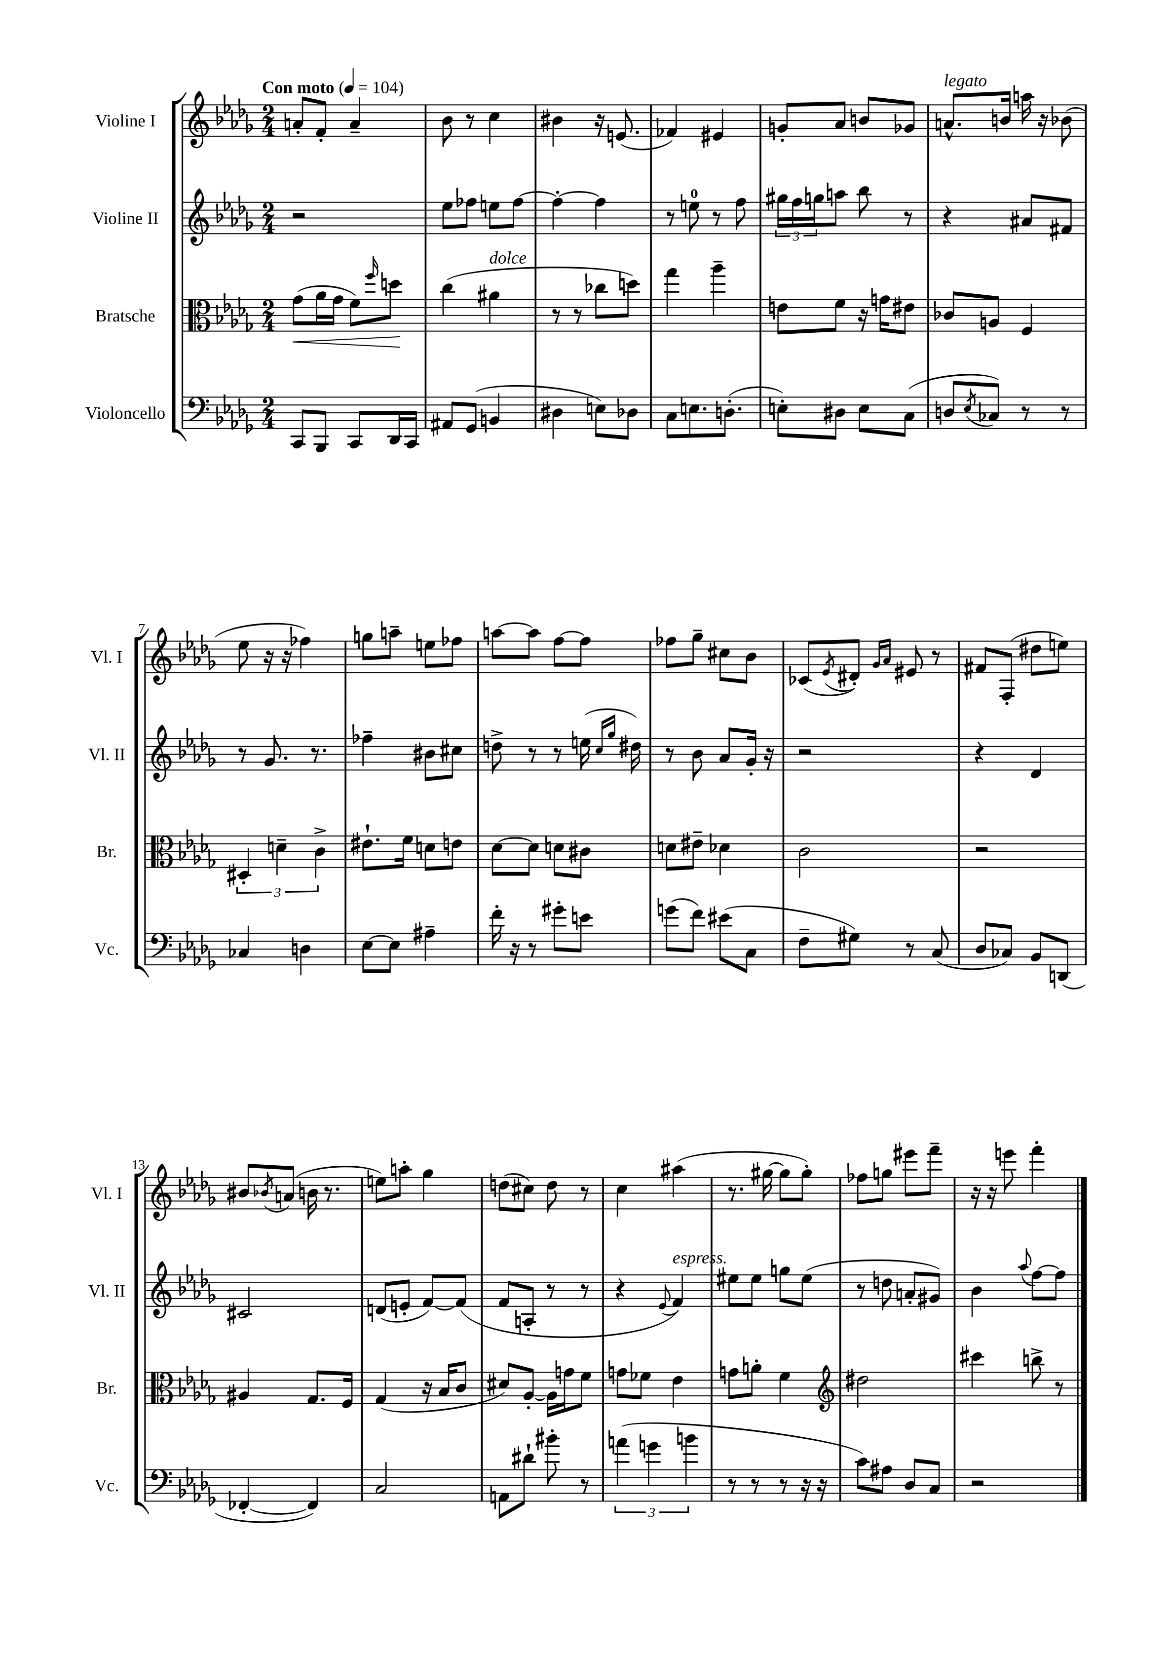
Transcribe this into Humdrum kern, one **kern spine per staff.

**kern	**kern	**dynam	**kern	**kern
*part4	*part3	*part3	*part2	*part1
*staff4	*staff3	*staff3	*staff2	*staff1
*I"Violoncello	*I"Bratsche	*	*I"Violine II	*I"Violine I
*I'Vc.	*I'Br.	*	*I'Vl. II	*I'Vl. I
*clefF4	*clefC3	*	*clefG2	*clefG2
*k[b-e-a-d-g-]	*k[b-e-a-d-g-]	*	*k[b-e-a-d-g-]	*k[b-e-a-d-g-]
*M2/4	*M2/4	*	*M2/4	*M2/4
*MM104	*MM104	*	*MM104	*MM104
=1	=1	=1	=1	=1
!	!	!	!	!LO:TX:a:B:t=Con moto
!	!	!LO:HP:b	!	!
8CC/L	(8g-\L	<	2r	8an'/L
8BBB-/J	16a-\L	.	.	8f'/J
.	16g-\JJ	.	.	.
8CC/L	8f\L)	.	.	4a~/
.	16qqff/	.	.	.
16DD-/L	8ddn\J	.	.	.
16CC/JJ	.	.	.	.
.	.	[	.	.
=2	=2	=2	=2	=2
8AA#X/L	(4cc\	.	8ee-\L	8b-\
(8GG-/J	.	.	8ff-X\J	8r
!	!LO:TX:a:i:t=dolce	!	!	!
4BBn/	4a#X\	.	8een\L	4cc\
.	.	.	[8ff-\J	.
=3	=3	=3	=3	=3
4D#X\	8r	.	4ff-'\_	4b#X\
.	8r	.	.	.
8En\L)	8cc-X\L	.	4ff-\]	16r
.	.	.	.	(8.en/
8D-X\J	8ddn\J)	.	.	.
=4	=4	=4	=4	=4
8C\L	4gg-\	.	8r	4f-X/)
8.En\	.	.	8een\	.
.	4aa-~\	.	8r	4e#X/
(8.Dn'\J	.	.	.	.
.	.	.	8ff\	.
=5	=5	=5	=5	=5
8En'\L)	8en\L	.	24gg#X\LL	8gn'/L
.	.	.	24ff\	.
.	.	.	24ggn\J	.
8D#X\J	8f\J	.	8aan\J	8a-/J
8E\L	16r	.	8bb-\	8bn/L
.	16gn\KL	.	.	.
(8C\J	8e#X\J	.	8r	8g-X/J
=6	=6	=6	=6	=6
!	!	!	!	!LO:TX:a:i:t=legato
8Dn/L	8c-X/L	.	4r	8.an^^/L
8qE-/	.	.	.	.
8C-X/J)	8An/J	.	.	.
.	.	.	.	16bn/Jk
8r	4F/	.	8a#X/L	16aan\
.	.	.	.	16r
8r	.	.	8f#X/J	(8b-X\
!!LO:LB:g=z
=7	=7	=7	=7	=7
4C-X/	6D#X'/	.	8r	8ee-\
.	.	.	8.g-/	16r
.	6dn~\	.	.	.
.	.	.	.	16r
4Dn\	.	.	.	4ff-X\)
.	.	.	8.r	.
.	6c^\	.	.	.
=8	=8	=8	=8	=8
[8E-\L	8.e#X`\L	.	4ff-X~\	8ggn\L
8E-\J]	.	.	.	8aan~\J
.	16f\Jk	.	.	.
4A#X~\	8dn\L	.	8b#X\L	8een\L
.	8en\J	.	8cc#X\J	8ff-X\J
=9	=9	=9	=9	=9
16f'\	[8d-\L	.	8ddn^\	[8aan\L
16r	.	.	.	.
8r	8d-\J]	.	8r	8aa\J]
8g#X'\L	8dn\L	.	8r	[8ff\L
8en\J	8c#X\J	.	(16een\	8ff\J]
.	.	.	16qqcc/LL	.
.	.	.	16qqgg-/JJ	.
.	.	.	16dd#X\)	.
=10	=10	=10	=10	=10
(8gn\L	8dn\L	.	8r	8ff-X\L
8f\J)	8e#X~\J	.	8b-\	8gg-~\J
(8e#X\L	4d-X\	.	8a-/L	8cc#X\L
8C\J	.	.	16g-'/Jk	8b-\J
.	.	.	16r	.
=11	=11	=11	=11	=11
8F~\L	2c\	.	2r	(8c-X/L
.	.	.	.	8qe-/
8G#X\J)	.	.	.	8d#X'/J)
.	.	.	.	16qqg-/LL
.	.	.	.	16qqa-/JJ
8r	.	.	.	8e#X/
(8C/	.	.	.	8r
=12	=12	=12	=12	=12
8D-/L	2r	.	4r	8f#X/L
8C-X/J)	.	.	.	(8F'/J
8BB-/L	.	.	4d-/	8dd#X\L
(8DDn/J	.	.	.	8een\J)
!!LO:LB:g=z
=13	=13	=13	=13	=13
[4FF-X'/	4A#X/	.	2c#X/	8b#X/L
.	.	.	.	8qb-X/
.	.	.	.	(8an/J
4FF-/])	8.G-/L	.	.	16bn\
.	.	.	.	8.r
.	16F/Jk	.	.	.
=14	=14	=14	=14	=14
2C/	(4G-/	.	(8dn/L	8een\L)
.	.	.	8en'/J	8aan'\J
.	16r	.	[8f/L)	4gg-\
.	16B-/KL	.	.	.
.	8c/J	.	(8f/J]	.
=15	=15	=15	=15	=15
8AAn\L	8d#X/L)	.	8f/L	(8ddn\L
8d#X`\J	[8A-'/J	.	8An'/J	8cc#X\J)
8b#X'\	16A-\LL]	.	8r	8dd\
.	16gn\J	.	.	.
8r	8f\J	.	8r	8r
=16	=16	=16	=16	=16
(6an\	8gn\L	.	4r	4cc\
.	8f-X\J	.	.	.
6gn\	.	.	.	.
.	.	.	8qqe-/	.
!	!	!	!LO:TX:a:i:t=espress.	!
.	4e-\	.	4f/)	(4aa#X\
6bn\	.	.	.	.
=17	=17	=17	=17	=17
8r	8gn\L	.	8ee#X\L	8.r
8r	8an'\J	.	8ee#\J	.
.	.	.	.	[16gg#X\
8r	4f\	.	8ggn\L	8gg#\L]
16r	.	.	(8ee#\J	8gg#'\J)
16r	.	.	.	.
=18	=18	=18	=18	=18
*	*clefG2	*	*	*
8c\L)	2dd#X\	.	8r	8ff-X\L
8A#X\J	.	.	8ddn\	8ggn\J
8D-/L	.	.	8an'/L	8eee#X\L
8C/J	.	.	8g#X/J)	8fff~\J
=19	=19	=19	=19	=19
2r	4ccc#X\	.	4b-\	16r
.	.	.	.	16r
.	.	.	.	8eeen\
.	.	.	8qqaa-/	.
.	8bbn^\	.	[8ff\L	4fff'\
.	8r	.	8ff\J]	.
==	==	==	==	==
*-	*-	*-	*-	*-
